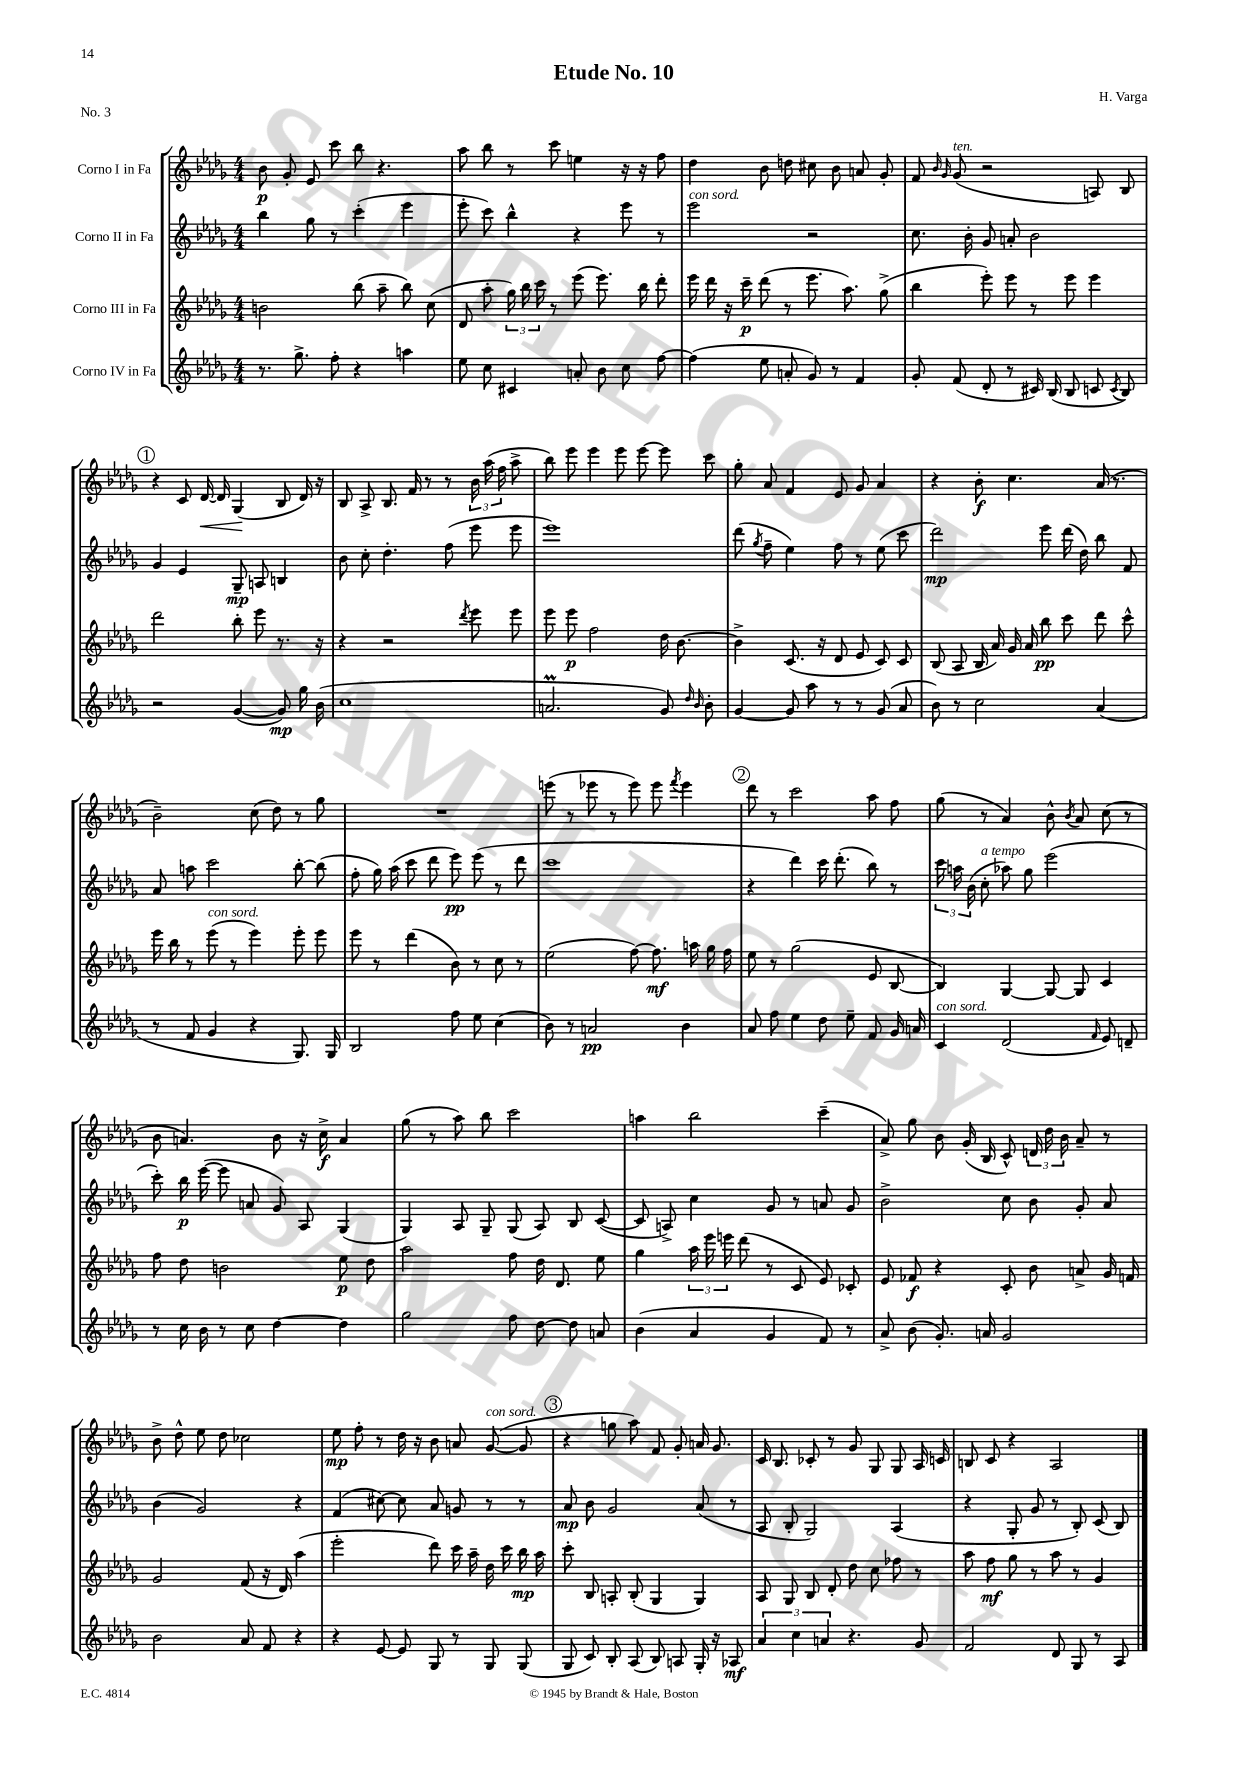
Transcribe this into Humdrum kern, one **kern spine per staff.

**kern	**dynam	**kern	**dynam	**kern	**dynam	**kern	**dynam
*part4	*part4	*part3	*part3	*part2	*part2	*part1	*part1
*staff4	*staff4	*staff3	*staff3	*staff2	*staff2	*staff1	*staff1
*I"Corno IV in Fa	*	*I"Corno III in Fa	*	*I"Corno II in Fa	*	*I"Corno I in Fa	*
*clefG2	*	*clefG2	*	*clefG2	*	*clefG2	*
*k[b-e-a-d-g-]	*	*k[b-e-a-d-g-]	*	*k[b-e-a-d-g-]	*	*k[b-e-a-d-g-]	*
*M4/4	*	*M4/4	*	*M4/4	*	*M4/4	*
=1	=1	=1	=1	=1	=1	=1	=1
8.r	.	2bn\	.	4bb-\	.	8b-\	p
.	.	.	.	.	.	8g-'/	.
8.gg-^\	.	.	.	.	.	.	.
.	.	.	.	8gg-\	.	8e-/	.
8ff'\	.	.	.	8r	.	8ccc\	.
4r	.	(8bb-\	.	(4ccc'\	.	8bb-\	.
.	.	8aa-~\	.	.	.	4.r	.
4aan\	.	8bb-\)	.	4eee-\	.	.	.
.	.	(8cc\	.	.	.	.	.
=2	=2	=2	=2	=2	=2	=2	=2
8ee-\	.	8d-/	.	8eee-'\	.	8aa-\	.
8cc\	.	8aa-'\	.	8ccc\)	.	8bb-\	.
4c#X/	.	24gg-\)	.	4bb-^^\	.	8r	.
.	.	24bb-\	.	.	.	.	.
.	.	24ccc\	.	.	.	.	.
.	.	8r	.	.	.	8ccc\	.
8an'/	.	(8eee-\	.	4r	.	4een\	.
8b-\	.	8.eee-\)	.	.	.	.	.
8cc\	.	.	.	8eee-\	.	16r	.
.	.	16bb-\	.	.	.	16r	.
[8ff\	.	8ddd-'\	.	8r	.	8ff\	.
=3	=3	=3	=3	=3	=3	=3	=3
!	!	!	!	!LO:TX:a:i:t=con sord.	!	!	!
(4ff\]	.	16eee-\	.	2eee-\	.	4dd-\	.
.	.	16ddd-\	.	.	.	.	.
.	.	16r	.	.	.	.	.
.	.	16ccc~\	p	.	.	.	.
8ee-\	.	(8ddd-\	.	.	.	8b-\	.
8an'/	.	8r	.	.	.	8ddn\	.
8g-/)	.	8.eee-\	.	2r	.	8cc#X\	.
8r	.	.	.	.	.	8b-\	.
.	.	8.aa-\)	.	.	.	.	.
4f/	.	.	.	.	.	8an/	.
.	.	(8gg-^\	.	.	.	8g-'/	.
=4	=4	=4	=4	=4	=4	=4	=4
8g-'/	.	4bb-\	.	8.cc\	.	8f/	.
.	.	.	.	.	.	16qqb-/	.
.	.	.	.	.	.	16qqg-/	.
!	!	!	!	!	!	!LO:TX:a:i:t=ten.	!
(8f/	.	.	.	.	.	(8g-/	.
.	.	.	.	16b-'\	.	.	.
8d-'/	.	8eee-'\)	.	8g-/	.	2r	.
8r	.	8eee-\	.	8an'/	.	.	.
16c#X/)	.	8r	.	2b-\	.	.	.
(16B-/	.	.	.	.	.	.	.
8B-/	.	8eee-\	.	.	.	.	.
8cn/	.	4eee-\	.	.	.	8An/)	.
8qc/	.	.	.	.	.	.	.
8B-/)	.	.	.	.	.	8B-/	.
!!LO:LB:g=z
!!LO:REH:place=s1:t=1
=5	=5	=5	=5	=5	=5	=5	=5
2r	.	2ddd-\	.	4g-/	.	4r	.
.	.	.	.	4e-/	.	8c/	.
!	!	!	!	!	!	!	!LO:HP:b
.	.	.	.	.	.	[16d-/	<
.	.	.	.	.	.	16d-/]	.
([4g-/	.	8bb-'\	.	8G-~/	mp	(4G-/	.
.	.	8eee-\	.	8An/	.	.	.
8g-/])	mp	8.r	.	4Bn/	.	8B-/	[
16gg-\	.	.	.	.	.	16d-/)	.
(16b-\	.	16r	.	.	.	16r	.
=6	=6	=6	=6	=6	=6	=6	=6
1cc	.	4r	.	8b-\	.	8B-/	.
.	.	.	.	8cc'\	.	8A-^/	.
.	.	2r	.	4.dd-'\	.	8.B-/	.
.	.	.	.	.	.	16f/	.
.	.	.	.	.	.	8r	.
.	.	.	.	(8ff\	.	8r	.
.	.	8qddd-/	.	.	.	.	.
.	.	8eee-\	.	8eee-\	.	24b-\	.
.	.	.	.	.	.	(24aa-\	.
.	.	.	.	.	.	24ff\	.
.	.	8eee-\	.	8eee-\	.	8aa-^\	.
=7	=7	=7	=7	=7	=7	=7	=7
2.anm/	.	8eee-\	.	1eee-)	.	8bb-\)	.
.	.	8eee-\	p	.	.	8eee-\	.
.	.	2ff\	.	.	.	4eee-\	.
.	.	.	.	.	.	8eee-\	.
.	.	.	.	.	.	[8eee-\	.
8g-/)	.	16dd-\	.	.	.	8eee-\]	.
.	.	[8.b-\	.	.	.	.	.
16qqdd-/	.	.	.	.	.	.	.
16qqb-/	.	.	.	.	.	.	.
8b-'\	.	.	.	.	.	8ccc\	.
=8	=8	=8	=8	=8	=8	=8	=8
[4g-/	.	4b-^\]	.	(8ddd-\	.	8gg-'\	.
.	.	.	.	8qgg-/	.	.	.
.	.	.	.	8ff~\	.	8a-/	.
8g-/]	.	(8.c/	.	4ee-\)	.	4f/	.
8aa-\	.	.	.	.	.	.	.
.	.	16r	.	.	.	.	.
8r	.	8d-/	.	8ff\	.	8e-/	.
8r	.	8e-/	.	8r	.	8g-/	.
(8g-/	.	8c/)	.	(8ee-\	.	4a-/	.
8a-/	.	8c/	.	8ccc\	.	.	.
=9	=9	=9	=9	=9	=9	=9	=9
8b-\)	.	(8B-/	.	2ddd-\)	mp	4r	.
8r	.	8A-/	.	.	.	.	.
2cc\	.	16B-/	.	.	.	8b-'\	f
.	.	16a-/)	.	.	.	.	.
.	.	16g-/	.	.	.	4.cc\	.
.	.	16a-/	.	.	.	.	.
.	.	8bb-\	pp	8eee-\	.	.	.
.	.	8ccc\	.	(16ddd-\	.	.	.
.	.	.	.	16dd-\)	.	.	.
(4a-/	.	8ddd-\	.	8bb-\	.	(16a-/	.
.	.	.	.	.	.	8.r	.
.	.	8ccc^^\	.	8f/	.	.	.
!!LO:LB:g=z
=10	=10	=10	=10	=10	=10	=10	=10
8r	.	16eee-\	.	8a-/	.	2b-~\)	.
.	.	16bb-\	.	.	.	.	.
8f/	.	8r	.	8aan\	.	.	.
!	!	!LO:TX:a:i:t=con sord.	!	!	!	!	!
4g-/	.	(8eee-\	.	2ccc\	.	.	.
.	.	8r	.	.	.	.	.
4r	.	4eee-\)	.	.	.	(8cc\	.
.	.	.	.	.	.	8dd-\)	.
8.G-/)	.	8eee-'\	.	[8bb-'\	.	8r	.
.	.	8eee-\	.	(8bb-\]	.	8gg-\	.
16G-/	.	.	.	.	.	.	.
=11	=11	=11	=11	=11	=11	=11	=11
2B-/	.	8eee-\	.	8ff'\	.	1r	.
.	.	8r	.	16gg-\)	.	.	.
.	.	.	.	(16aa-\	.	.	.
.	.	(4ddd-\	.	8ccc\	.	.	.
.	.	.	.	8ddd-\	.	.	.
8ff\	.	8b-\)	.	8eee-\)	pp	.	.
8ee-\	.	8r	.	(8eee-\	.	.	.
(4cc\	.	8cc\	.	8r	.	.	.
.	.	8r	.	8ddd-\	.	.	.
=12	=12	=12	=12	=12	=12	=12	=12
8b-\)	.	(2ee-\	.	1ccc	.	(8eeen\	.
8r	.	.	.	.	.	8r	.
2an/	pp	.	.	.	.	8eee-X\	.
.	.	.	.	.	.	8r	.
.	.	[8ff\)	.	.	.	8eee-\)	.
.	.	8.ff\]	mf	.	.	8eee-\	.
.	.	.	.	.	.	8qfff/	.
4b-\	.	.	.	.	.	4eee-\	.
.	.	16aan\	.	.	.	.	.
.	.	16gg-\	.	.	.	.	.
.	.	16ff\	.	.	.	.	.
!!LO:REH:place=s1:t=2
=13	=13	=13	=13	=13	=13	=13	=13
8a-/	.	8ee-\	.	4r	.	8ddd-\	.
8ff\	.	8r	.	.	.	8r	.
4ee-\	.	(2gg-\	.	4ddd-\)	.	2ccc\	.
8dd-\	.	.	.	16ccc\	.	.	.
.	.	.	.	(8.ddd-'\	.	.	.
8ee-~\	.	.	.	.	.	.	.
8f/	.	8e-/	.	8bb-\)	.	8aa-\	.
16g-/	.	[8B-/	.	8r	.	8ff\	.
16an/	.	.	.	.	.	.	.
=14	=14	=14	=14	=14	=14	=14	=14
!LO:TX:a:i:t=con sord.	!	!	!	!	!	!	!
4c/	.	4B-/])	.	24ccc\	.	(8gg-\	.
.	.	.	.	24aan\	.	.	.
.	.	.	.	(24b-\	.	.	.
!	!	!	!	!LO:TX:a:i:t=a tempo	!	!	!
.	.	.	.	8cc'\	.	8r	.
(2d-/	.	[4G-/	.	8aa-X\)	.	4a-/)	.
.	.	.	.	8gg-\	.	.	.
.	.	8G-/_	.	(2eee-\	.	8b-^^\	.
.	.	.	.	.	.	8qb-/	.
.	.	8G-/]	.	.	.	8a-/	.
16qqf/	.	.	.	.	.	.	.
8e-/)	.	4c/	.	.	.	(8cc\	.
8dn~/	.	.	.	.	.	8r	.
!!LO:LB:g=z
=15	=15	=15	=15	=15	=15	=15	=15
8r	.	8ff\	.	8ccc'\)	.	8b-\	.
16cc\	.	8dd-\	.	16bb-\	p	4.an/)	.
16b-\	.	.	.	([16eee-\	.	.	.
8r	.	2bn\	.	8eee-\]	.	.	.
8cc\	.	.	.	8an/	.	.	.
[4dd-\	.	.	.	8g-/)	.	8b-\	.
.	.	.	.	8A-/	.	16r	.
.	.	.	.	.	.	16cc^\	f
4dd-\]	.	8ee-\	p	(4G-/	.	4a/	.
.	.	8dd-\	.	.	.	.	.
=16	=16	=16	=16	=16	=16	=16	=16
2gg-\	.	2aa-\	.	4G-/)	.	(8gg-\	.
.	.	.	.	.	.	8r	.
.	.	.	.	8A-/	.	8aa-\)	.
.	.	.	.	8G-~/	.	8bb-\	.
8ff\	.	8ff\	.	(8G-/	.	2ccc\	.
[8dd-\	.	16dd-\	.	8A-/)	.	.	.
.	.	8.d-/	.	.	.	.	.
8dd-\]	.	.	.	8B-/	.	.	.
8an/	.	8ee-\	.	([8c/	.	.	.
=17	=17	=17	=17	=17	=17	=17	=17
(4b-\	.	4gg-\	.	8c/]	.	4aan\	.
.	.	.	.	8An^/)	.	.	.
4a-/	.	24aa-\	.	4cc\	.	2bb-\	.
.	.	24eee-\	.	.	.	.	.
.	.	24eeen\	.	.	.	.	.
.	.	(8ddd-\	.	.	.	.	.
4g-/	.	8r	.	8g-/	.	.	.
.	.	8c/	.	8r	.	.	.
8f/)	.	8e-/)	.	8an/	.	(4ccc~\	.
8r	.	8c-X'/	.	8g-/	.	.	.
=18	=18	=18	=18	=18	=18	=18	=18
8a-^/	.	8e-/	.	2b-^\	.	8a-^/)	.
(8b-\	.	8f-X/	f	.	.	8gg-\	.
8.g-'/)	.	4r	.	.	.	8b-\	.
.	.	.	.	.	.	(16g-'/	.
16an/	.	.	.	.	.	16B-/	.
2g-/	.	8c'/	.	8cc\	.	8c^^/)	.
.	.	8b-\	.	8b-\	.	24dn/	.
.	.	.	.	.	.	24dd-\	.
.	.	.	.	.	.	24b-\	.
.	.	8an^/	.	8g-'/	.	8a-~/	.
.	.	16g-/	.	8a-/	.	8r	.
.	.	16fn/	.	.	.	.	.
!!LO:LB:g=z
=19	=19	=19	=19	=19	=19	=19	=19
2b-\	.	2g-/	.	(4b-\	.	8b-^\	.
.	.	.	.	.	.	8dd-^^\	.
.	.	.	.	2g-/)	.	8ee-\	.
.	.	.	.	.	.	8dd-\	.
8a-/	.	(8f/	.	.	.	2cc-X\	.
8f/	.	16r	.	.	.	.	.
.	.	16d-/)	.	.	.	.	.
4r	.	(4aa-\	.	4r	.	.	.
=20	=20	=20	=20	=20	=20	=20	=20
4r	.	2eee-'\	.	(4f/	.	8ee-\	mp
.	.	.	.	.	.	8ff'\	.
[8e-/	.	.	.	[8cc#X\)	.	8r	.
8e-/]	.	.	.	8cc#\]	.	16dd-\	.
.	.	.	.	.	.	16r	.
8G-/	.	8ddd-\)	.	8a-/	.	8b-\	.
8r	.	16ccc\	.	8gn/	.	8an/	.
.	.	16aa-~\	.	.	.	.	.
!	!	!	!	!	!	!LO:TX:a:i:t=con sord.	!
8G-/	.	16dd-\	.	8r	.	([8g-/	.
.	.	16ccc\	.	.	.	.	.
(8G-/	.	16bb-\	mp	8r	.	8g-/]	.
.	.	16aa-\	.	.	.	.	.
!!LO:REH:place=s1:t=3
=21	=21	=21	=21	=21	=21	=21	=21
8G-/	.	8ccc'\	.	8a-/	mp	4r	.
8c/)	.	8B-/	.	8b-\	.	.	.
8B-'/	.	8An'/	.	2g-/	.	8ggn\	.
(8A-/	.	(8B-'/	.	.	.	8aa-\)	.
8B-/)	.	4G-/	.	.	.	8f/	.
8An/	.	.	.	.	.	8g-'/	.
16G-'/	.	4G-/)	.	(8a-/	.	16an/	.
16r	.	.	.	.	.	8.g-/	.
8A-X/	mf	.	.	8r	.	.	.
=22	=22	=22	=22	=22	=22	=22	=22
6a-/	.	8A-/	.	8A-/	.	16c/	.
.	.	.	.	.	.	8.B-/	.
.	.	8G-/	.	8B-'/	.	.	.
6cc\	.	.	.	.	.	.	.
.	.	8B-/	.	2G-/)	.	8c-X'/	.
6an/	.	.	.	.	.	.	.
.	.	8d-'/	.	.	.	8r	.
4.r	.	8dd-\	.	.	.	8g-/	.
.	.	8cc\	.	.	.	8G-/	.
.	.	8ff-X\	.	(4A-/	.	8G-/	.
8g-/	.	8r	.	.	.	16A-/	.
.	.	.	.	.	.	16cn/	.
=23	=23	=23	=23	=23	=23	=23	=23
2f/	.	8aa-\	.	4r	.	8Bn/	.
.	.	8ff\	mf	.	.	8c/	.
.	.	8gg-\	.	8G-'/	.	4r	.
.	.	8r	.	8g-/	.	.	.
8d-/	.	8aa-\	.	8r	.	2A-/	.
8G-/	.	8r	.	8B-'/)	.	.	.
8r	.	4g-/	.	(8c/	.	.	.
8A-/	.	.	.	8B-/)	.	.	.
==	==	==	==	==	==	==	==
*-	*-	*-	*-	*-	*-	*-	*-
